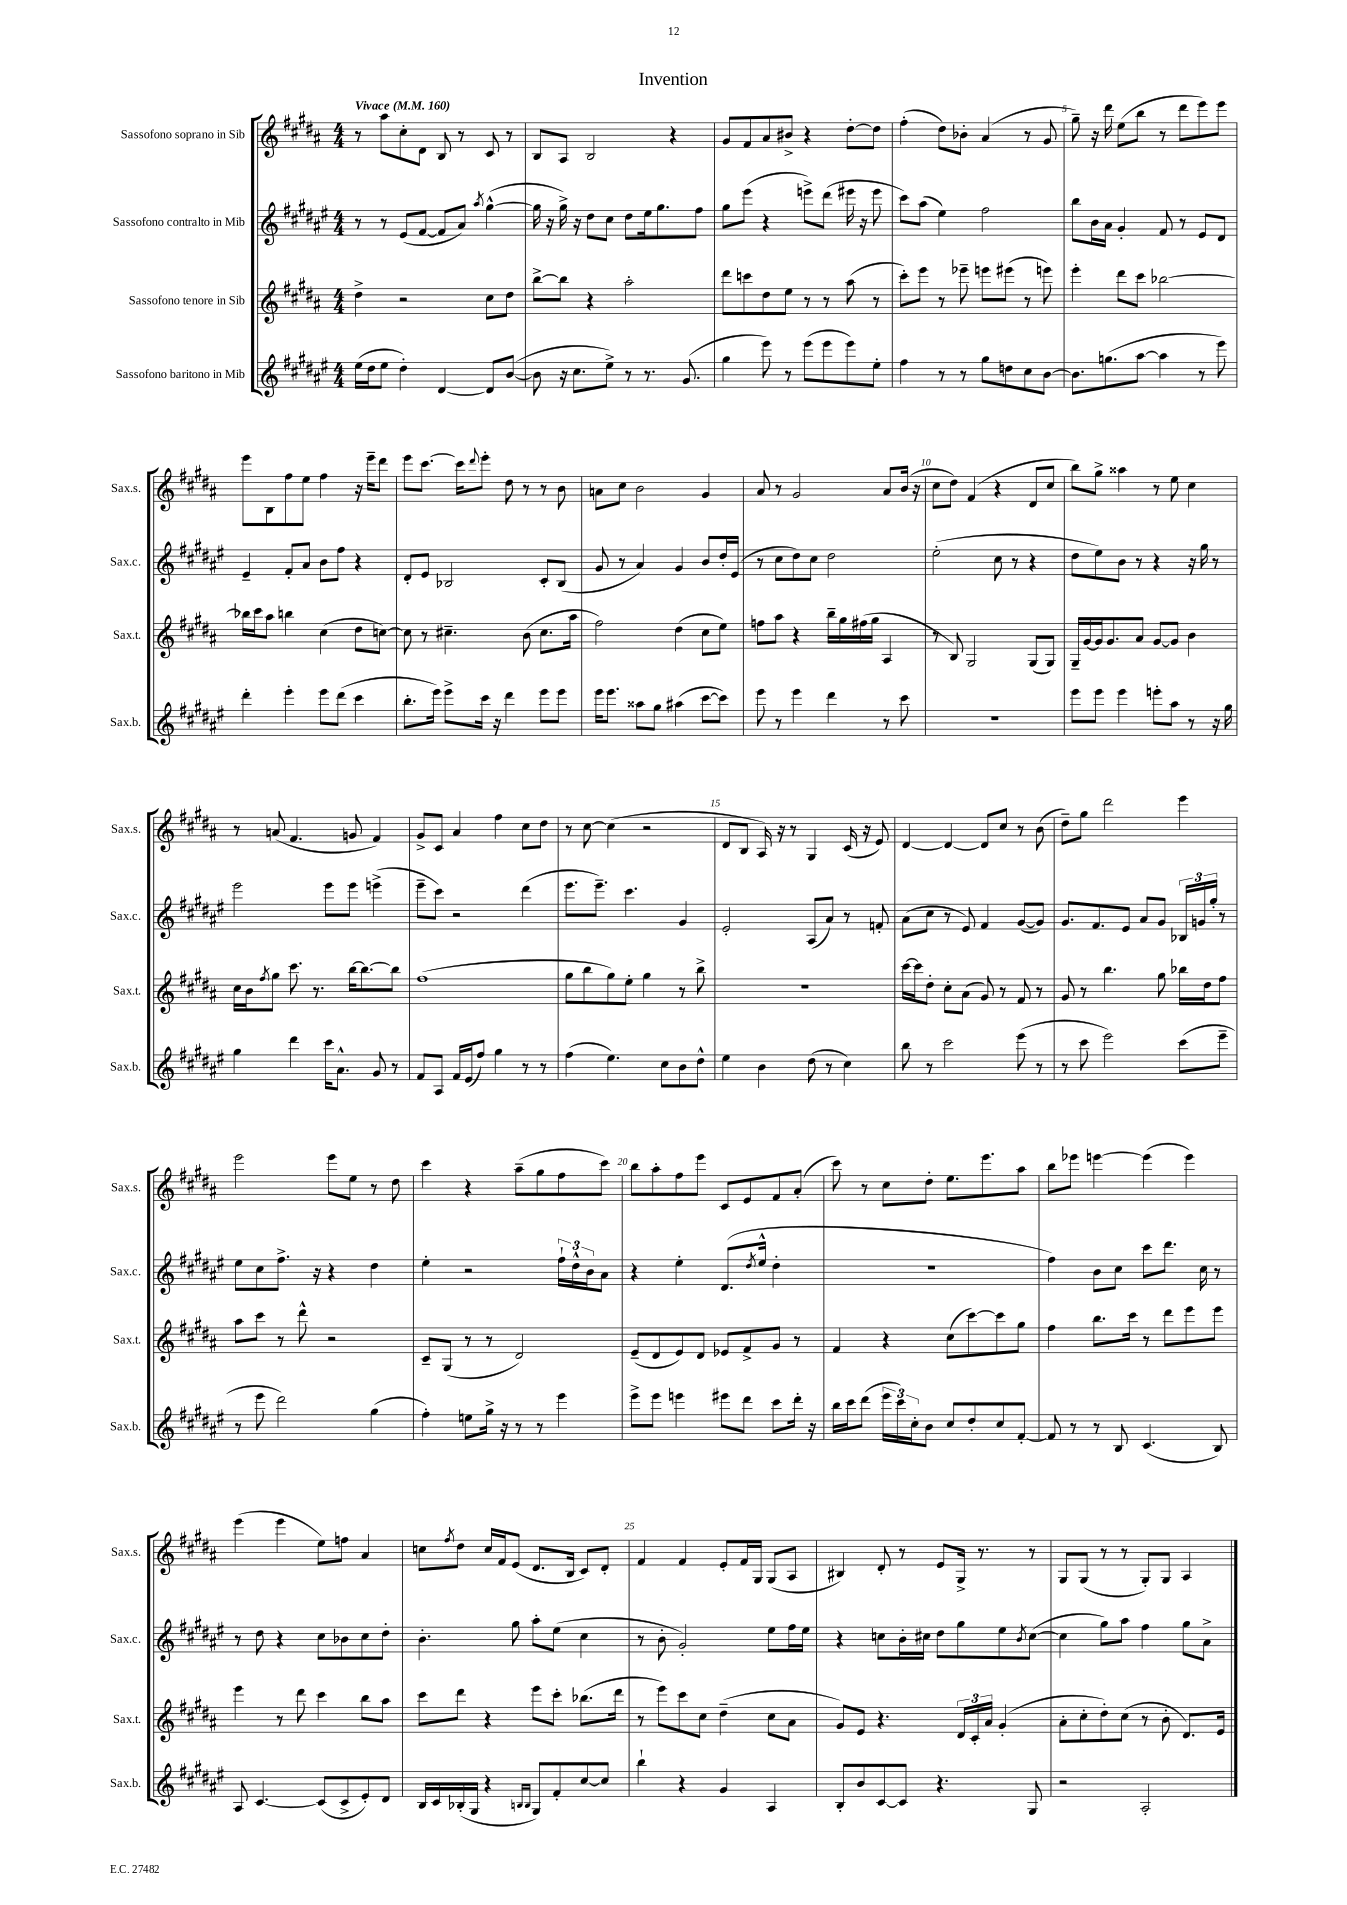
\header { title = "Invention" }
<<
\new StaffGroup <<
\new Staff = "s0" \with { instrumentName = "Sassofono soprano in Sib" shortInstrumentName = "Sax.s." } {
    \clef treble \key b \major \numericTimeSignature \time 4/4 \tempo "Vivace" 4 = 160
    r8 ais''8 cis''8-. dis'8 b8 r8 cis'8 r8 |
    b8 ais8 b2 r4 |
    gis'8 fis'8 ais'8 bis'8-> r4 dis''8~-. dis''8 |
    fis''4-.( dis''8) bes'8-. ais'4( r8 gis'8 |
    gis''8--) r16 dis'''16 e''8( b''8 r8 dis'''8 e'''8) e'''8 |
    e'''8 b8 fis''8 e''8 fis''4 r16 e'''16-- dis'''8 |
    e'''8 cis'''8.~ cis'''16 \appoggiatura { dis'''8 } e'''8-. dis''8 r8 r8 b'8 |
    a'8 cis''8 b'2 gis'4 |
    ais'8 r8 gis'2 ais'8 b'16( r16 |
    cis''8 dis''8) fis'4( r4 dis'8 cis''8 |
    b''8) gis''8-> aisis''4 r8 e''8 cis''4 |
    r8 a'8( fis'4. g'8 fis'4) |
    gis'8-> cis'8 ais'4 fis''4 cis''8 dis''8 |
    r8 cis''8~ cis''4( r2 |
    dis'8 b8 ais16) r16 r8 gis4 cis'16( r16 e'8) |
    dis'4~ dis'4~ dis'8 cis''8 r8 b'8( |
    dis''8--) gis''8 dis'''2 e'''4 |
    e'''2 e'''8 e''8 r8 dis''8 |
    cis'''4 r4 ais''8--( gis''8 fis''8 cis'''8) |
    b''8 ais''8-. fis''8 e'''8 cis'8 e'8 fis'8 ais'8-.( |
    cis'''8) r8 cis''8 dis''8-. e''8. e'''8. ais''8 |
    b''8 ees'''8 e'''4~ e'''4( e'''4) |
    e'''4( e'''4 e''8) f''8 ais'4 |
    c''8 \acciaccatura { fis''8 } dis''8 c''16 fis'16 e'8( dis'8. b16 cis'8) dis'8-. |
    fis'4 fis'4 e'8-. fis'16 gis16 gis8( ais8 |
    bis4) dis'8-. r8 e'8 gis16-> r8. r8 |
    gis8 gis8( r8 r8 gis8-.) gis8 ais4 \bar "|." |
}
\new Staff = "s1" \with { instrumentName = "Sassofono contralto in Mib" shortInstrumentName = "Sax.c." } {
    \clef treble \key fis \major \numericTimeSignature \time 4/4
    r8 r8 eis'8( fis'8~ fis'8 ais'8) \acciaccatura { ais''8 } gis''4~-^( |
    gis''16 r16 gis''16->) r16 dis''8 cis''8 dis''8 eis''16 gis''8. fis''8 |
    gis''8 eis'''8( r4 e'''8->) dis'''8( eis'''16 r16 eis'''8 |
    cis'''8) ais''8( eis''4) fis''2 |
    b''8 b'16 ais'16 gis'4-. fis'8 r8 eis'8 dis'8 |
    eis'4-- fis'8-. ais'8 b'8 fis''8 r4 |
    dis'8-. eis'8 bes2 cis'8-. bes8( |
    gis'8 r8 ais'4) gis'4 b'8 dis''16-. eis'16( |
    r8 cis''8 dis''8) cis''8 dis''2 |
    eis''2-.( cis''8 r8 r4 |
    dis''8 eis''8) b'8 r8 r4 r16 gis''16 r8 |
    eis'''2 eis'''8 eis'''8 e'''4->( |
    eis'''8-- cis'''8) r2 dis'''4( |
    eis'''8. eis'''8.--) cis'''4. gis'4 |
    eis'2-. ais8( ais'8) r8 f'8-. |
    ais'8( cis''8 r8 eis'8) fis'4 gis'8~( gis'8) |
    gis'8. fis'8. eis'8 ais'8 gis'8 \tuplet 3/2 { bes16 g'16 gis''16-. } r8 |
    eis''8 cis''8 fis''8.-> r16 r4 dis''4 |
    eis''4-. r2 \tuplet 3/2 { fis''16-! dis''16-^ b'16 } ais'8 |
    r4 eis''4-. dis'8.( \acciaccatura { dis''8 } eis''16-^ dis''4-. |
    r1 |
    fis''4) b'8 cis''8 cis'''8 dis'''8. cis''16 r8 |
    r8 dis''8 r4 cis''8 bes'8 cis''8 dis''8-. |
    b'4.-. gis''8 ais''8-. eis''8( cis''4 |
    r8 b'8-. gis'2-.) eis''8 fis''16 eis''16 |
    r4 c''8 b'16-. cis''16 dis''8 gis''8 eis''8 \acciaccatura { b'8 } cis''8~( |
    cis''4 gis''8) ais''8 fis''4 gis''8 ais'8-> \bar "|." |
}
\new Staff = "s2" \with { instrumentName = "Sassofono tenore in Sib" shortInstrumentName = "Sax.t." } {
    \clef treble \key b \major \numericTimeSignature \time 4/4
    dis''4-> r2 cis''8 dis''8 |
    b''8~-> b''8 r4 ais''2-. |
    dis'''8 c'''8 dis''8 e''8 r8 r8 ais''8( r8 |
    cis'''8-.) e'''8 r8 ees'''8-- e'''8 eis'''8( r8 e'''8) |
    e'''4-. dis'''8 cis'''8 bes''2~ |
    bes''16 cis'''16 ais''8 b''4 cis''4( dis''8 c''8~) |
    c''8 r8 cis''4.-- b'8( cis''8. ais''16 |
    fis''2) dis''4( cis''8 e''8) |
    f''8 ais''8 r4 b''16-- gis''16 fis''16( gis''16 ais4 |
    r8 b8) gis2 gis8( gis8) |
    gis16-- gis'16~ gis'16 gis'8. ais'8 gis'8~ gis'8 b'4 |
    cis''16 b'16 \acciaccatura { fis''8 } gis''8 cis'''8. r8. b''16~ b''8.~ b''8 |
    fis''1( |
    gis''8 b''8 gis''8) e''8-. gis''4 r8 b''8-> |
    R1 |
    cis'''16~ cis'''16 dis''8-. cis''8-. ais'8( gis'8) r8 fis'8 r8 |
    gis'8 r8 b''4. gis''8 bes''16 dis''16 fis''8 |
    ais''8 cis'''8 r8 dis'''8-^ r2 |
    cis'8-- gis8( r8 r8 dis'2) |
    e'8--( dis'8 e'8) dis'8 ees'8 fis'8-> gis'8 r8 |
    fis'4 r4 cis''8( cis'''8~) cis'''8 gis''8 |
    fis''4 b''8. cis'''16 r8 dis'''8 e'''8 e'''8 |
    e'''4 r8 dis'''8 cis'''4 b''8 ais''8 |
    cis'''8 dis'''8 r4 e'''8 cis'''8-. bes''8.( dis'''16 |
    r8 e'''8) cis'''8 cis''8 dis''4--( cis''8 ais'8 |
    gis'8) e'8 r4. \tuplet 3/2 { dis'16 cis'16-. ais'16 } gis'4-.( |
    ais'8-. cis''8-. dis''8-.) cis''8( r8 b'8-. dis'8.) e'16 \bar "|." |
}
\new Staff = "s3" \with { instrumentName = "Sassofono baritono in Mib" shortInstrumentName = "Sax.b." } {
    \clef treble \key fis \major \numericTimeSignature \time 4/4
    eis''16( dis''16 eis''8 dis''4-.) dis'4~ dis'8 b'8~( |
    b'8 r16 cis''8. eis''8->) r8 r8. gis'8.( |
    gis''4 eis'''8) r8 eis'''8( eis'''8 eis'''8) eis''8-. |
    fis''4 r8 r8 gis''8 d''8 cis''8 b'8~ |
    b'8. g''8.( ais''8~ ais''4 r8 eis'''8) |
    dis'''4-. eis'''4-. eis'''8 dis'''8( cis'''4 |
    b''8.-. eis'''16) eis'''8-> cis'''16 r16 dis'''4 eis'''8 eis'''8 |
    eis'''16 eis'''8. aisis''8 gis''8 ais''4( cis'''8~ cis'''8) |
    eis'''8 r8 eis'''4 dis'''4 r8 cis'''8 |
    R1 |
    eis'''8 eis'''8 eis'''4 e'''8-. ais''8 r8 r16 gis''16 |
    gis''4 dis'''4 cis'''16 ais'8.-^ gis'8 r8 |
    fis'8 ais8 fis'16 eis'16( fis''8) gis''4 r8 r8 |
    fis''4( eis''4.) cis''8 b'8 dis''8-^ |
    eis''4 b'4 dis''8( r8 cis''4) |
    b''8 r8 cis'''2 eis'''8( r8 |
    r8 cis'''8 eis'''2) cis'''8( eis'''8-- |
    r8 eis'''8 dis'''2) gis''4( |
    fis''4-.) e''8 gis''16-> r16 r8 r8 eis'''4 |
    eis'''8-> eis'''8 e'''4 eis'''8 dis'''8 cis'''8 dis'''16-. r16 |
    b''16 cis'''16 dis'''8( \tuplet 3/2 { eis'''16 cis'''16) cis''16-. } b'8 cis''8 dis''8-. cis''8 fis'8~-. |
    fis'8 r8 r8 b8 cis'4.( b8) |
    ais8 cis'4.~ cis'8( cis'8-> eis'8-.) dis'8 |
    b16 cis'16 bes16-.( gis16 r4 \grace { b16 b16 } gis8) fis'8-. cis''8~ cis''8 |
    b''4-! r4 gis'4 ais4 |
    b8-. b'8 cis'8~ cis'8 r4. gis8 |
    r2 ais2-. \bar "|." |
}
>>
>>
\layout { \context { \Score \override BarNumber.break-visibility = ##(#f #t #t) barNumberVisibility = #(every-nth-bar-number-visible 5) } }
